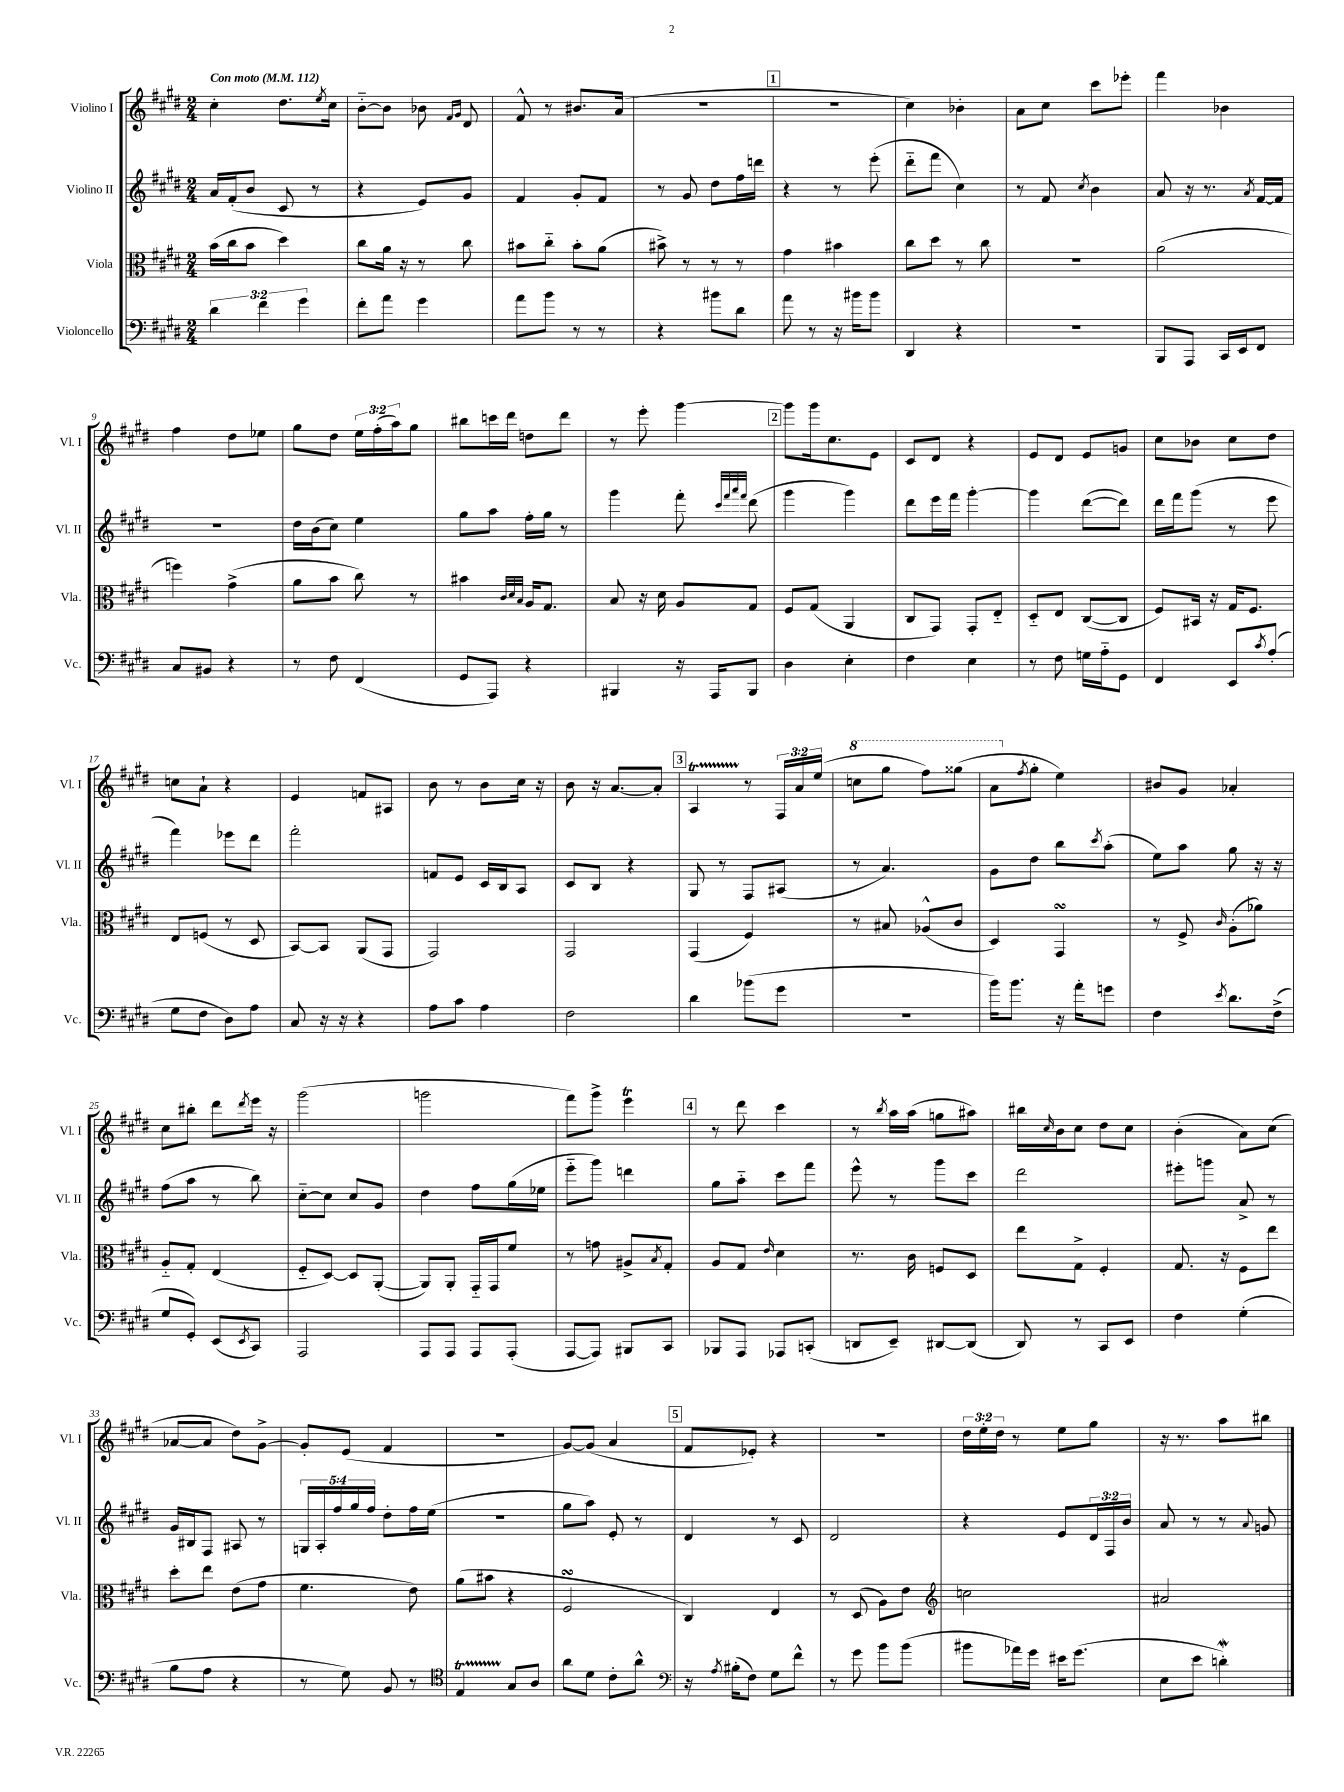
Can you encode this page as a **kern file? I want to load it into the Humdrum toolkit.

**kern	**kern	**kern	**kern
*staff4	*staff3	*staff2	*staff1
*clefF4	*clefC3	*clefG2	*clefG2
*k[f#c#g#d#]	*k[f#c#g#d#]	*k[f#c#g#d#]	*k[f#c#g#d#]
*M2/4	*M2/4	*M2/4	*M2/4
*MM112	*MM112	*MM112	*MM112
6d#	(16b	16a	4cc#'
.	16cc#	(16f#'	.
.	8b	8b	.
6f#	.	.	.
.	4dd#)	8c#	8.dd#
6g#	.	.	.
.	.	8r	.
.	.	.	8qee
.	.	.	16cc#
=	=	=	=
8f#'	8cc#	4r	[8b'~
8a	16a	.	8b]
.	16r	.	.
4g#	8r	8e)	8b-
.	.	.	16qqf#
.	.	.	16qqg#
.	8cc#	8g#	8d#
=	=	=	=
8a	8b#	4f#	8f#^^
8b	8cc#'~	.	8r
8r	8b#'	8g#'	8.b#
8r	(8a	8f#	.
.	.	.	(16a
=	=	=	=
4r	8b#^)	8r	2r
.	8r	8g#	.
8b#	8r	8dd#	.
8d#	8r	16ff#	.
.	.	16ddd	.
=	=	=	=
8a	4g#	4r	2r
8r	.	.	.
16r	4b#	8r	.
16b#	.	.	.
8b#	.	(8eee'	.
=	=	=	=
4DD#	8cc#	8ddd#'~	4cc#)
.	8dd#	8fff#	.
4r	8r	4cc#)	4b-'
.	8cc#	.	.
=	=	=	=
2r	2r	8r	8a
.	.	8f#	8cc#
.	.	8qcc#	.
.	.	4b	8ccc#
.	.	.	8eee-'
=	=	=	=
8BBB	(2a	8a	4fff#
8AAA	.	16r	.
.	.	8.r	.
16CC#	.	.	4b-
16EE	.	.	.
.	.	8qa	.
8FF#	.	[16f#	.
.	.	16f#]	.
=	=	=	=
8C#	4ff)	2r	4ff#
8BB#	.	.	.
4r	(4g#^	.	8dd#
.	.	.	8ee-
=	=	=	=
8r	8a	16dd#	8gg#
.	.	(16b	.
8F#	8b	8cc#)	8dd#
(4FF#	8cc#)	4ee	24ee
.	.	.	(24ff#'
.	.	.	24aa)
.	8r	.	8gg#
=	=	=	=
8GG#	4b#	8gg#	8bb#
8AAA)	.	8aa	16ccc
.	.	.	16ddd#
.	32qqc#	.	.
.	32qqd#	.	.
.	32qqB	.	.
4r	16A	16ff#'	8dd
.	8.G#	16gg#	.
.	.	8r	8ddd#
=	=	=	=
4BBB#	8B	4ggg#	8r
.	16r	.	8eee'
.	16d#	.	.
16r	8A	8fff#'	[4ggg#
16AAA	.	.	.
.	.	32qqccc#	.
.	.	32qqfff#	.
.	.	32qqaaa	.
.	.	32qqfff#	.
8BBB#	8G#	(8ddd#	.
=	=	=	=
4D#	8F#	4ggg#	8ggg#]
.	(8G#	.	16ggg#
.	.	.	8.cc#
4E'	4AA	4ggg#)	.
.	.	.	8e
=	=	=	=
4F#	8C#	8ddd#	8c#
.	8GG#)	16eee	8d#
.	.	16fff#	.
4E	8GG#'	[4ggg#'	4r
.	8E'~	.	.
=	=	=	=
8r	8D#'~	4ggg#]	8e
8F#	8E	.	8d#
16G	([8C#	([8ddd#	8e
16A'~	.	.	.
8GG#	8C#]	8ddd#])	8g
=	=	=	=
4FF#	8F#)	16ddd#	8cc#
.	.	16fff#	.
.	16BB#	(8ggg#	8b-
.	16r	.	.
8EE	16G#	8r	8cc#
.	8.F#	.	.
8qc#	.	.	.
(8A'	.	8eee	8dd#
=	=	=	=
8G#	8E	4fff#)	8cc
8F#	(8F	.	8a`
8D#)	8r	8eee-	4r
8A	8D#	8ddd#	.
=	=	=	=
8C#	[8BB)	2fff#'	4e
16r	8BB]	.	.
16r	.	.	.
4r	(8AA	.	8f
.	8GG#	.	8A#
=	=	=	=
8A	2GG#)	8f	8b
8c#	.	8e	8r
4A	.	16c#	8b
.	.	16B	.
.	.	8A	16cc#
.	.	.	16r
=	=	=	=
2F#	2GG#	8c#	8b
.	.	8B	16r
.	.	.	[8.a
.	.	4r	.
.	.	.	8a']
=	=	=	=
4d#	(4GG#	8G#	4A
.	.	8r	.
(8b-	4F#)	8F#	8r
8g#	.	(8A#	24F#
.	.	.	24a
.	.	.	(24ee
=	=	=	=
2r	8r	8r	8ccc
.	8B#	4.a)	8ggg#
.	(8A-^^	.	8fff#)
.	8c#	.	(8ggg##
=	=	=	=
16b)	4D#)	8g#	8aa
8.b	.	.	.
.	.	.	8qff#
.	.	8dd#	8gg#'
16r	4GG#	8bb	4ee)
16a'	.	.	.
.	.	8qccc#	.
8g	.	(8aa'	.
=	=	=	=
4F#	8r	8ee)	8b#
.	8F#^	8aa	8g#
8qe	16qqc#	.	.
8.d#	(8A'	8gg#	4a-'
.	8a-)	16r	.
(16F#^	.	16r	.
=	=	=	=
8G#	8A'~	(8ff#	8cc#
8GG#')	8G#'	8aa	8bb#'
(8EE	(4E	8r	8ddd#
8qEE	.	.	8qddd#
8CC#)	.	8bb)	16eee
.	.	.	16r
=	=	=	=
2AAA	8F#'~	[8cc#'~	(2ggg#
.	[8D#)	8cc#]	.
.	8D#]	8cc#	.
.	([8AA'	8g#	.
=	=	=	=
8AAA	8AA])	4dd#	2ggg
8AAA	8AA'	.	.
8AAA	16GG#'~	8ff#	.
.	16GG#	.	.
(8AAA'	8f#	(16gg#	.
.	.	16ee-	.
=	=	=	=
[8AAA	8r	8eee'~	8fff#)
8AAA])	8g	8ggg#)	8ggg#^
8BBB#	8A#^	4ddd	4eee
.	8qB	.	.
8CC#	8G#'	.	.
=	=	=	=
8BBB-	8A	8gg#	8r
8AAA	8G#	8aa'~	8ddd#
.	16qqe	.	.
8AAA-	4d#	8ccc#	4ccc#
(8CC'	.	8fff#	.
=	=	=	=
8DD	8.r	8eee^^	8r
.	.	.	8qbb
8EE~)	.	8r	16aa
.	16c#	.	(16aa
[8DD#	8F	8ggg#	8gg
(8DD#]	8D#	8ccc#	8aa#)
=	=	=	=
8DD#)	8ee	2ddd#	16bb#
.	.	.	16qqcc#
.	.	.	16b
8r	8G#^	.	8cc#
8CC#	4F#'	.	8dd#
8EE	.	.	8cc#
=	=	=	=
4F#	8.G#	8eee#'	(4b'
.	.	8ggg	.
.	16r	.	.
(4G#'	8F#	8a^	8a)
.	8ee	8r	(8cc#
=	=	=	=
8B	8dd#'	16g#	[8a-
.	.	16B#	.
8A	8ee	8F#	8a-]
4r	(8e	8A#	8dd#)
.	8g#	8r	[8g#^
=	=	=	=
8r	4.f#	20G	8g#']
.	.	20A'	.
.	.	20ff#	.
8G#)	.	.	(8e
.	.	20gg#	.
.	.	20ff#	.
8BB	.	8dd#'	4f#
8r	8e)	16ff#	.
.	.	(16ee	.
=	=	=	=
*clefC4	*	*	*
4E	(8a	2r	2r
.	8b#	.	.
8G#	4r	.	.
8A	.	.	.
=	=	=	=
8a	2F#	8gg#	[8g#)
8d#	.	8aa)	(8g#]
8c#'	.	8e'	4a
8a^^	.	8r	.
=	=	=	=
*clefF4	*	*	*
16r	4C#)	4d#	8f#
8qA	.	.	.
(16B#'	.	.	.
8F#)	.	.	8e-')
8G#	4E	8r	4r
8f#^^	.	8c#	.
=	=	=	=
8r	8r	2d#	2r
8g#	(8D#	.	.
8b	8A)	.	.
(8b	8e	.	.
=	=	=	=
*	*clefG2	*	*
8b#	2cc	4r	24dd#
.	.	.	24ee'
.	.	.	24dd#
16a-)	.	.	8r
16g#	.	.	.
16e#	.	8e	8ee
(8.g#	.	.	.
.	.	24d#	8gg#
.	.	24F#	.
.	.	24b	.
=	=	=	=
8E	2a#	8a	16r
.	.	.	8.r
8e	.	8r	.
4d')	.	8r	8aa
.	.	8qqa	.
.	.	8g	8bb#
==	==	==	==
*-	*-	*-	*-
